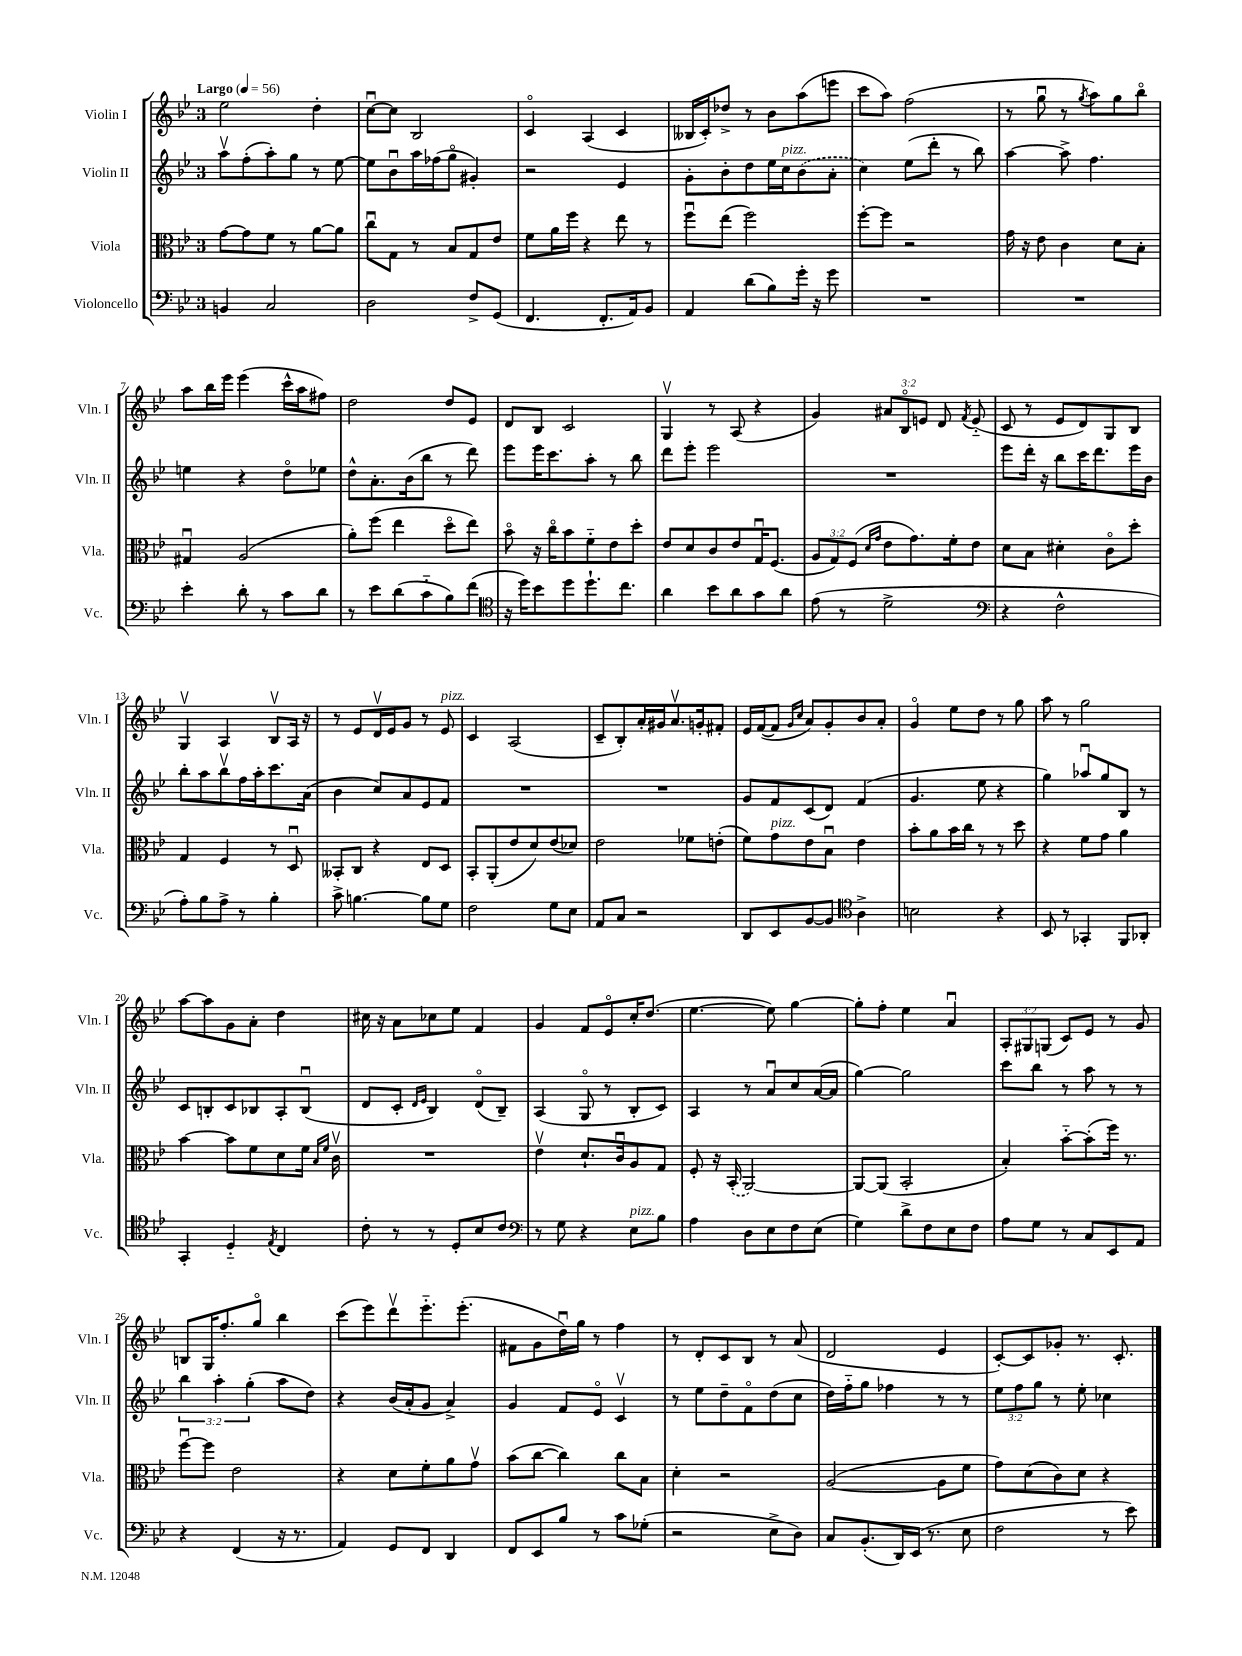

**kern	**kern	**kern	**kern
*staff4	*staff3	*staff2	*staff1
*clefF4	*clefC3	*clefG2	*clefG2
*k[b-e-]	*k[b-e-]	*k[b-e-]	*k[b-e-]
*M3/4	*M3/4	*M3/4	*M3/4
*MM56	*MM56	*MM56	*MM56
4BB/	[8g\L	8aav\L	2ee-\
.	8g\]	(8ff'\	.
2C/	8f\J	8aa'\)	.
.	8r	8gg\J	.
.	[8a\L	8r	4dd'\
.	8a\]J	[8ee-\	.
=	=	=	=
2D\	8ccu\L	8ee-\]L	[8ccu\L
.	8G\J	8b-u\	8cc\]J
.	8r	16aa\L	2B-/
.	.	(16ff-\J	.
.	8B-/L	8ggo\J	.
8F^/L	8G/	4g#'/)	.
(8GG/J	8e-/J	.	.
=	=	=	=
4.FF/	8f\L	2r	4co/
.	16a\L	.	.
.	16ff\JJ	.	.
.	4r	.	(4A/
8.FF'/L	.	.	.
.	8ee-\	4e-/	4c/
16AA/k)	.	.	.
8BB-/J	8r	.	.
=	=	=	=
4AA/	8ffu\L	8g'\L	16B--/LL
.	.	.	16c'/J)
.	(8ee-\J	8b-'\	8dd-^/J
(8d\L	2ff\)	8dd\	8r
8B-\)	.	16ee-\L	8b-\L
.	.	16cc\J	.
16g'\Jk	.	(8b-\	(8aa\
16r	.	.	.
8g\	.	8a'\J	8eee\J
=	=	=	=
2.r	[8ff'\L	4cc\)	8ccc\L
.	8ff\]J	.	8aa\J)
.	2r	(8ee-\L	(2ff\
.	.	8ddd'\J	.
.	.	8r	.
.	.	8bb-\)	.
=	=	=	=
2.r	16g\	[4aa\	8r
.	16r	.	.
.	8e-\	.	8ggu\
.	4c\	8aa^\]	8r
.	.	.	8qgg/
.	.	4.ff\	8aa\L)
.	8d\L	.	8gg\
.	8B-'\J	.	8bb-o\J
=	=	=	=
4e-'\	4G#u/	4ee\	8aa\L
.	.	.	16bb-\L
.	.	.	16eee-\JJ
8d'\	(2A/	4r	(4eee-\
8r	.	.	.
8c\L	.	8ddo\L	16ccc^^\LL
.	.	.	16aa\J
8d\J	.	8ee-\J	8ff#\J)
=	=	=	=
8r	8a'\L)	8dd^^\L	2dd\
8e-\L	(8ff\J	8.a'\	.
(8d\	4ee-\	.	.
.	.	(16b-\k	.
8c'~\	.	8bb-\J	.
8B-\)	8ddo\L	8r	8dd/L
(8f\J	8ee-\J)	8ddd\)	8e-/J
=	=	=	=
*clefC4	*	*	*
16r	8b-o\	8eee-\L	8d/L
16dd\LK)	.	.	.
8b-\	16r	16eee-\K	8B-/J
.	16cco\LK	8.ccc\	.
8dd\	8b-\	.	2c/
8.dd`\	8f'~\	8aa'\J	.
.	8e-\	8r	.
8.cc\J	.	.	.
.	8dd'\J	8bb-\	.
=	=	=	=
4a\	8e-/L	8ddd\L	4Gv/
.	8d/	8eee-'\J	.
8b-\L	8c/	2eee-\	8r
8a\	8e-/	.	(8A/
8g\	16Gu/K	.	4r
.	(8.F/J	.	.
8a\J	.	.	.
=	=	=	=
(8e-\	12A/L	2.r	4g/)
.	12G/)	.	.
8r	.	.	.
.	(12F/J	.	.
.	16qqd/LL	.	.
.	16qqg/JJ	.	.
2d^\	8e-\L	.	12a#/L
.	.	.	12B-o/
.	8.g\)	.	.
.	.	.	12e/J
.	.	.	8d/
.	16f'\k	.	.
.	.	.	8qf/
.	8e-\J	.	(8e'~/
=	=	=	=
*clefF4	*	*	*
4r	8d\L	8eee-\L	8c/
.	8B-\J	16ddd'\Jk	8r
.	.	16r	.
2F^^\	4d#'\	8bb-\L	8e-/L
.	.	16ccc\K	8d/)
.	.	8.ddd\	.
.	8co\L	.	8G/
.	8dd'\J	16eee-\L	8B-/J
.	.	16b-\JJ	.
=	=	=	=
8A'\L)	4G/	8bb-'\L	4Gv/
8B-\	.	8aa\	.
8A^\J	4F/	8bb-v\	4A/
8r	.	16ff\L	.
.	.	16aa'\J	.
4B-'\	8r	8.ccc\	8B-v/L
.	8Du/	.	16A/Jk
.	.	(16a\Jk	16r
=	=	=	=
8c^\	8BB--'/L	4b-\	8r
[4.B\	8C/J	.	8e-/L
.	4r	8cc/L)	16dv/L
.	.	.	16e-/J
.	.	8a/	8g/J
8B\]L	8E-/L	8e-/	8r
8G\J	8D/J	8f/J	8e-/
=	=	=	=
2F\	8BB-'/L	2.r	4c/
.	(8AA'/	.	.
.	8e-/	.	(2A/
.	8d/)	.	.
8G\L	(8e-/	.	.
8E-\J	8d-/J)	.	.
=	=	=	=
8AA/L	2e-\	2.r	8c~/L
8C/J	.	.	8B-'/)
2r	.	.	16a'/L
.	.	.	16g#/J
.	.	.	8.av/
.	8f-\L	.	.
.	.	.	16g'/k
.	(8e'\J	.	8f#'/J
=	=	=	=
8DD/L	8f\L)	8g/L	16e-/LL
.	.	.	([16f/J
8EE-/	8g\	8f/	8f/]J
.	.	.	16qqg/LL
.	.	.	16qqcc/JJ
[8BB-/	8e-\	(8c/	8a/L)
8BB-/]J	8B-u\J	8d/J)	8g'/
*clefC4	*	*	*
4A^\	4e-\	(4f/	8b-/
.	.	.	8a'/J
=	=	=	=
2B\	8b-'\L	4.g/	4go/
.	8a\	.	.
.	16b-\L	.	8ee-\L
.	16cc\JJ	.	.
.	8r	8ee-\	8dd\J
4r	8r	4r	8r
.	8dd\	.	8gg\
=	=	=	=
8BB-/	4r	4gg\)	8aa\
8r	.	.	8r
4GG-'/	8f\L	8aa-u/L	2gg\
.	8g\J	8gg/	.
8FF/L	4a\	8B-/J	.
8AA-'/J	.	8r	.
=	=	=	=
4GG'/	[4b-\	8c/L	[8aa\L
.	.	8B'/	8aa\]
4D'~/	8b-\]L	8c/	8g\
.	8f\	8B-/	8a'\J
8qE-/	.	.	.
4C/	8d\	8A'/	4dd\
.	16f\Jk	(8B-u/J	.
.	16qqB-/LL	.	.
.	16qqf/JJ	.	.
.	16cv\	.	.
=	=	=	=
8c'\	2.r	8d/L	16cc#\
.	.	.	16r
8r	.	8c'/J	8a\L
.	.	16qqd/LL	.
.	.	16qqe-/JJ	.
8r	.	4B-/)	8cc-\
8D'/L	.	.	8ee-\J
8B-/	.	(8do/L	4f/
8c/J	.	8B-~/J)	.
=	=	=	=
*clefF4	*	*	*
8r	4e-v\	(4A/	4g/
8G\	.	.	.
4r	8.d`/L	8Go/	8f/L
.	.	8r	8e-o/
.	16cu/k	.	.
8E-\L	8A/	8B-'/L	16cc'/K
.	.	.	(8.dd/J
8B-\J	8G/J	8c/J)	.
=	=	=	=
4A\	8F'/	4A/	[4.ee-\
.	16r	.	.
.	(16BB-'/	.	.
8D\L	[2AA/)	8r	.
8E-\	.	8au/L	8ee-\])
8F\	.	8cc/	[4gg\
(8E-\J	.	([16a/L	.
.	.	16a/]JJ	.
=	=	=	=
4G\)	8AA/_L	[4gg\)	8gg'\]L
.	(8AA/]J	.	8ff'\J
8d^\L	2BB-'/	2gg\]	4ee-\
8F\	.	.	.
8E-\	.	.	4au/
8F\J	.	.	.
=	=	=	=
8A\L	4B-'/)	8ccc\L	12A'/L
.	.	.	12G#/
8G\J	.	8bb-\J	.
.	.	.	(12G/J
8r	[8b-'~\L	8r	8c/L)
8C/L	(8b-'\]	8aa\	8e-/J
8EE-/	16ff\Jk)	8r	8r
.	8.r	.	.
8AA/J	.	8r	8g/
=	=	=	=
4r	[8ffu\L	6bb-\	8B/L
.	8ff\]J	.	16G/K
.	.	6aa'\	.
.	.	.	8.ff'/
(4FF/	2e-\	.	.
.	.	(6gg'\	.
.	.	.	8ggo/J
16r	.	8aa\L	4bb-\
8.r	.	.	.
.	.	8dd\J)	.
=	=	=	=
4AA/)	4r	4r	(8ccc\L
.	.	.	8eee-\)
8GG/L	8d\L	(16b-/LL	8dddv\
.	.	16a'/J	.
8FF/J	8f'\	8g/J	8.eee-'~\
4DD/	8a\	4a^/)	.
.	.	.	(8.eee-'\J
.	8gv\J	.	.
=	=	=	=
8FF/L	(8b-\L	4g/	8f#\L
8EE-/	[8cc\J	.	8g\
8B-/J	4cc\])	8f/L	16ddu\L)
.	.	.	16gg\JJ
8r	.	8e-o/J	8r
8c\L	8cc\L	4cv/	4ff\
(8G-'\J	8B-\J	.	.
=	=	=	=
2r	4d'\	8r	8r
.	.	8ee-\L	8d'/L
.	2r	8dd~\	8c/
.	.	8fo\	8B-/J
8E-^\L	.	(8dd\	8r
8D\J)	.	8cc\J	(8a/
=	=	=	=
8C/L	([2A/	16dd\LL)	2d/
.	.	16ff'~\J	.
(8.BB-'/	.	8gg\J	.
.	.	4ff-\	.
16DD/L)	.	.	.
(16EE-/JJ	.	.	.
8.r	.	.	.
.	8A\]L	8r	4e-/
8E-\	8f\J	8r	.
=	=	=	=
2F\	8g\L)	12ee-\L	[8c'/L)
.	.	12ff\	.
.	(8d\	.	8c/]
.	.	12gg\J	.
.	8c\)	8r	8g-'/J
.	8d\J	8ee-'\	8.r
8r	4r	4cc-\	.
.	.	.	8.c'/
8e-\)	.	.	.
==	==	==	==
*-	*-	*-	*-
